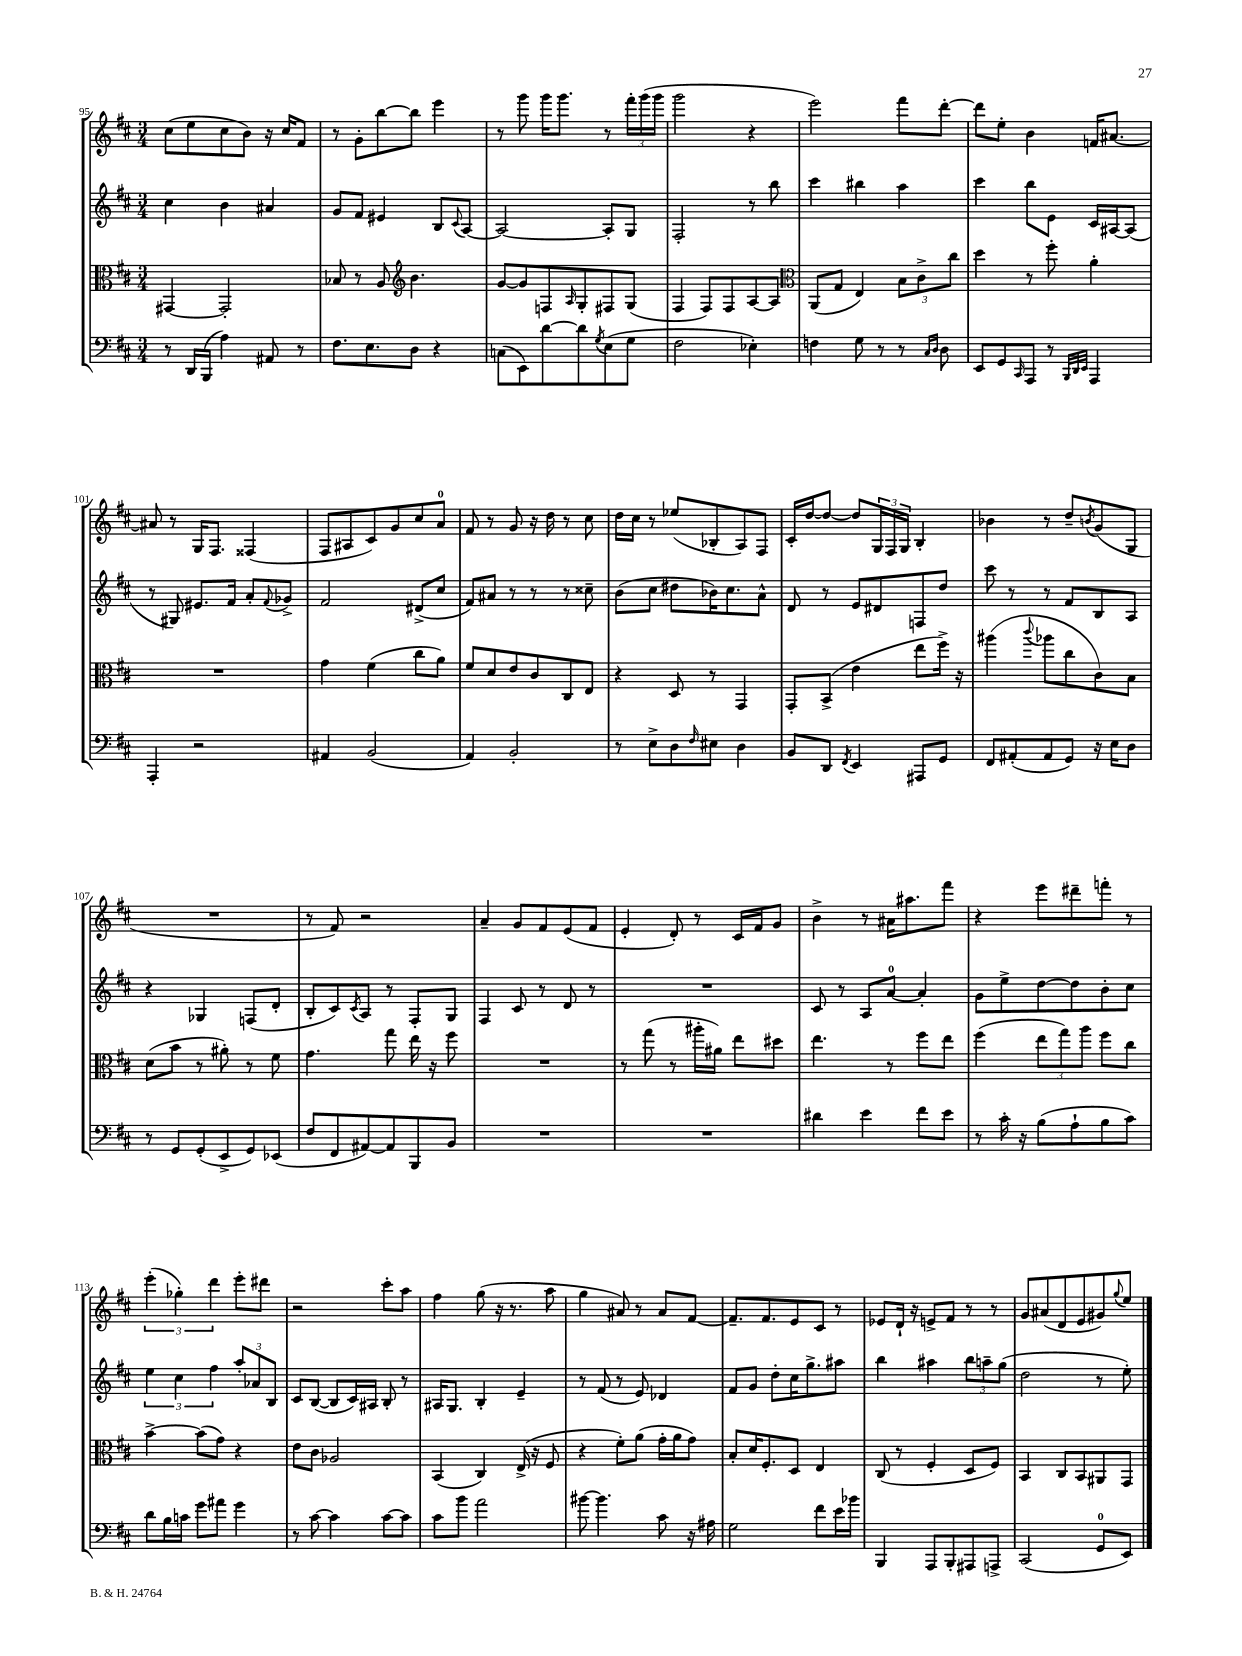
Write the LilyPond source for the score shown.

<<
\new StaffGroup <<
\new Staff = "s0" {
    \clef treble \key d \major \numericTimeSignature \time 3/4
    cis''8( e''8 cis''8 b'8) r16 cis''16 fis'8 |
    r8 g'8-. b''8~ b''8 e'''4 |
    r8 g'''8 g'''16 g'''8. r8 \tuplet 3/2 { fis'''16-. g'''16( g'''16 } |
    g'''2 r4 |
    e'''2) fis'''8 d'''8~-. |
    d'''8 e''8-. b'4 f'16 ais'8.~ |
    ais'8 r8 g16 fis8. fisis4( |
    fis8 ais8 cis'8) g'8 cis''8 a'8-0 |
    fis'8 r8 g'8 r16 d''16 r8 cis''8 |
    d''16 cis''16 r8 ees''8( bes8-. a8) fis8 |
    cis'16-. d''16~ d''8~ d''8 \tuplet 3/2 { g16 fis16 g16 } b4-. |
    bes'4 r8 d''8-- \acciaccatura { b'8 } g'8( g8 |
    R2. |
    r8 fis'8) r2 |
    a'4-- g'8 fis'8 e'8( fis'8 |
    e'4-. d'8-.) r8 cis'16 fis'16 g'8 |
    b'4-> r8 ais'16 ais''8. fis'''8 |
    r4 e'''8 dis'''8-- f'''8-. r8 |
    \tuplet 3/2 { e'''4-.( ges''4-.) d'''4 } e'''8-. dis'''8 |
    r2 cis'''8-. a''8 |
    fis''4 g''8( r16 r8. a''8 |
    g''4 ais'8) r8 ais'8 fis'8~ |
    fis'8.-- fis'8. e'8 cis'8 r8 |
    ees'8 d'16-! r16 e'8-> fis'8 r8 r8 |
    g'8 ais'8( d'8 e'8 gis'8) \appoggiatura { g''8 } e''8 \bar "|." |
}
\new Staff = "s1" {
    \clef treble \key d \major \numericTimeSignature \time 3/4
    cis''4 b'4 ais'4 |
    g'8 fis'8 eis'4 b8 \appoggiatura { cis'8 } a8~ |
    a2~ a8-. g8 |
    fis2-. r8 b''8 |
    cis'''4 bis''4 a''4 |
    cis'''4 b''8 e'8 cis'16 ais16~ ais8( |
    r8 gis8) eis'8. fis'16 a'8-. \appoggiatura { fis'8 } ges'8-> |
    fis'2 dis'8->( cis''8 |
    fis'8) ais'8 r8 r8 r8 cisis''8-- |
    b'8( cis''8 dis''8 bes'16) cis''8. a'8-^ |
    d'8 r8 e'8 dis'8 f8 d''8 |
    cis'''8 r8 r8 fis'8 b8 a8 |
    r4 ges4 f8( d'8-. |
    b8-. cis'8) \acciaccatura { cis'8 } a8 r8 fis8-. g8 |
    fis4 cis'8 r8 d'8 r8 |
    R2. |
    cis'8 r8 a8 a'8-0~ a'4-. |
    g'8 e''8-> d''8~ d''8 b'8-. cis''8 |
    \tuplet 3/2 { e''4 cis''4 fis''4 } \tuplet 3/2 { a''8-. aes'8 b8 } |
    cis'8 b8~( b8 cis'16) ais16 b8-. r8 |
    ais16 g8. b4-. e'4-- |
    r8 fis'8( r8 e'8) des'4 |
    fis'8 g'8 d''8-. cis''16 g''8.-> ais''8 |
    b''4 ais''4 \tuplet 3/2 { b''8 a''8-- g''8( } |
    d''2 r8 e''8-.) \bar "|." |
}
\new Staff = "s2" {
    \clef alto \key d \major \numericTimeSignature \time 3/4
    gis,4~ gis,2-. |
    bes8 r8 a8 \clef treble b'4. |
    g'8~ g'8 f8 \grace { a16 } g8-. fis8 g8( |
    fis4 fis8) fis8 a8~ a8 |
    \clef alto a,8( g8 e4) \tuplet 3/2 { b8 cis'8-> cis''8 } |
    d''4 r8 fis''8-. a'4-. |
    R2. |
    g'4 fis'4( cis''8 a'8) |
    fis'8 d'8 e'8 cis'8 cis8 e8 |
    r4 d8 r8 g,4 |
    g,8-. b,8->( e'4 e''8 fis''16->) r16 |
    ais''4( \appoggiatura { cis'''8 } aes''8 cis''8 cis'8) b8 |
    d'8( b'8 r8 ais'8-.) r8 fis'8 |
    g'4. g''8 e''16 r16 fis''8 |
    R2. |
    r8 g''8( r8 ais''16-. ais'16) e''8 dis''8 |
    e''4. r8 fis''8 e''8 |
    fis''4( \tuplet 3/2 { e''8 g''8) a''8 } fis''8 cis''8 |
    b'4~-> b'8( g'8) r4 |
    e'8 cis'8 aes2 |
    b,4( cis4) e16->( r16 fis8 |
    r4 fis'8-.) a'8( g'16-. a'16 g'8) |
    b8-. d'16 fis8.-. d8 e4 |
    cis8( r8 fis4-. d8 fis8) |
    b,4 cis8 b,8 ais,8 g,8 \bar "|." |
}
\new Staff = "s3" {
    \clef bass \key d \major \numericTimeSignature \time 3/4
    r8 d,16 b,,16( a4) ais,8 r8 |
    fis8. e8. d8 r4 |
    c8( e,8) d'8~ d'8 \acciaccatura { g8 } e8( g8 |
    fis2 ees4-.) |
    f4 g8 r8 r8 \grace { cis16 d16 } d8 |
    e,8 g,8 \grace { cis,16 } a,,8 r8 \grace { b,,32 d,32 e,32 } a,,4 |
    a,,4-. r2 |
    ais,4 b,2( |
    a,4) b,2-. |
    r8 e8-> d8 \grace { fis16 } eis8 d4 |
    b,8 d,8 \acciaccatura { fis,8 } e,4 ais,,8 g,8 |
    fis,8 ais,8-.( ais,8 g,8) r16 e16 d8 |
    r8 g,8 g,8-.( e,8-> g,8) ees,8( |
    fis8 fis,8 ais,8~) ais,8 b,,8 b,8 |
    R2. |
    R2. |
    dis'4 e'4 fis'8 e'8 |
    r8 cis'16-. r16 b8( a8-! b8 cis'8) |
    d'8 b16 c'16 g'8 ais'8 g'4 |
    r8 cis'8~ cis'4 cis'8~ cis'8 |
    cis'8 b'8 a'2 |
    bis'8~ bis'4. cis'8 r16 ais16 |
    g2 fis'8 e'16 bes'16 |
    b,,4 a,,8 b,,8-. ais,,8 a,,8-> |
    cis,2( g,8-0 e,8) \bar "|." |
}
>>
>>
\layout { \context { \Score currentBarNumber = #95 } }
